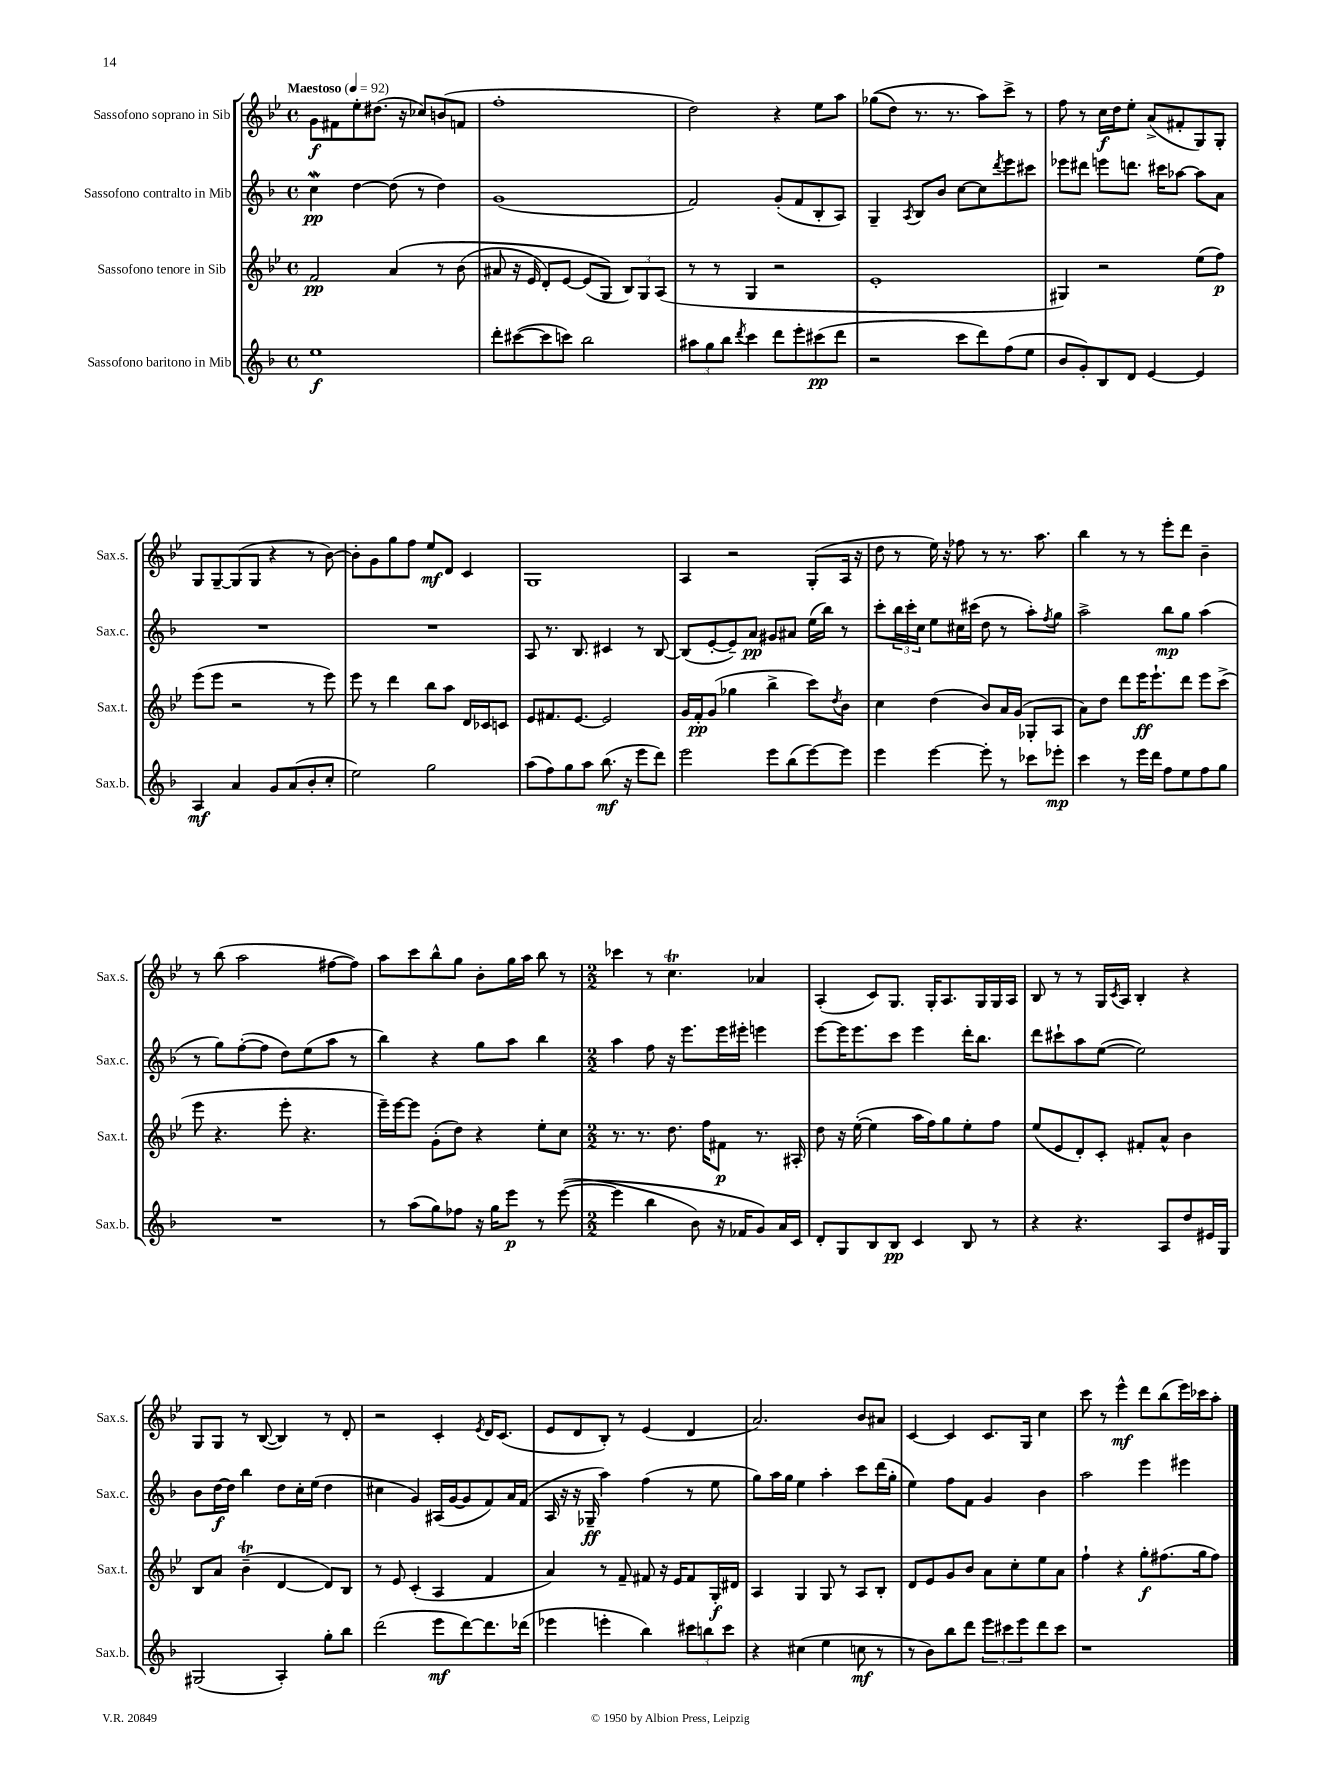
<<
\new StaffGroup <<
\new Staff = "s0" \with { instrumentName = "Sassofono soprano in Sib" shortInstrumentName = "Sax.s." } {
    \clef treble \key bes \major \defaultTimeSignature \time 4/4 \tempo "Maestoso" 4 = 92
    g'8\f fis'8 ees''8-. dis''8.( r16 ces''8) b'8( f'8 |
    f''1-. |
    d''2) r4 ees''8 a''8 |
    ges''8(\( d''8) r8. r8. a''8\) c'''8-> r8 |
    f''8 r8 c''16\f d''16 ees''8-. a'8->( fis'8-. g8) g8-. |
    g8 g8~-- g8( g8 r4 r8 bes'8~) |
    bes'8-. g'8 g''8 f''8 ees''8\mf d'8 c'4 |
    g1 |
    a4 r2 g8-.( a16 r16 |
    d''8 r8 ees''16) r16 fes''8 r8 r8. a''8. |
    bes''4 r8 r8 ees'''8-. d'''8 bes'4-- |
    r8 bes''8( a''2 fis''8~ fis''8) |
    a''8 c'''8 bes''8-^ g''8 bes'8-. g''16 a''16 bes''8 r8 |
    \numericTimeSignature \time 2/2 ces'''4 r8 c''4.\trill aes'4 |
    a4-.( c'8) g8. g16-. a8. g16 g16 a16 |
    bes8 r8 r8 g16 \acciaccatura { c'8 } a16 bes4-. r4 |
    g8 g8 r8 bes8~( bes4) r8 d'8-. |
    r2 c'4-. \acciaccatura { ees'8 } d'16 c'8.( |
    ees'8 d'8 bes8-.) r8 ees'4( d'4 |
    a'2.) bes'8 ais'8 |
    c'4~ c'4 c'8. g16 c''4 |
    c'''8 r8 ees'''4-^\mf d'''8 bes''8( ees'''16) ces'''16 a''8-. \bar "|." |
}
\new Staff = "s1" \with { instrumentName = "Sassofono contralto in Mib" shortInstrumentName = "Sax.c." } {
    \clef treble \key f \major \defaultTimeSignature \time 4/4
    c''4\mordent\pp d''4~ d''8( r8 d''4) |
    g'1( |
    f'2) g'8-.( f'8 bes8-. a8) |
    g4-- \acciaccatura { a8 } bes8 bes'8 c''8~ c''8 \acciaccatura { d'''8 } e'''8 cis'''8 |
    ees'''8 dis'''8 e'''8 d'''8. cis'''16 aes''8~ aes''8 a'8 |
    R1 |
    R1 |
    a8 r8. bes8. cis'4 r8 bes8~ |
    bes8( e'8~-. e'8--) a'8\pp gis'8 ais'8 e''16( bes''16) r8 |
    c'''8-. \tuplet 3/2 { bes''16 c'''16-. c''16 } e''8 cis''16 cis'''16( d''8 r8 a''8-.) \acciaccatura { f''8 } g''8 |
    a''2-> bes''8\mp g''8 a''4( |
    r8 g''8) f''8~-.( f''8 d''8) e''8( a''8 r8 |
    bes''4) r4 g''8 a''8 bes''4 |
    \numericTimeSignature \time 2/2 a''4 f''8 r16 e'''8. e'''16 eis'''16-. e'''4 |
    e'''8~ e'''16 e'''8. c'''8 e'''4 d'''16-. bes''8. |
    d'''8 cis'''8-! a''8 e''8~( e''2) |
    bes'8 d''16~\f d''16 bes''4 d''8 c''16-. e''16( d''4 |
    cis''4 g'4) ais16( g'16~ g'8 f'8) a'16 f'16( |
    a16 r16 r16 ges16--\ff a''4) f''4( r8 e''8 |
    g''8) a''16 g''16 e''4 a''4-. c'''8 d'''16( g''16-. |
    e''4) f''8 f'8 g'4 bes'4 |
    a''2 e'''4 eis'''4 \bar "|." |
}
\new Staff = "s2" \with { instrumentName = "Sassofono tenore in Sib" shortInstrumentName = "Sax.t." } {
    \clef treble \key bes \major \defaultTimeSignature \time 4/4
    f'2\pp a'4\( r8 bes'8( |
    ais'8 r16 ees'16 d'8-.) ees'8~ ees'8( g8\) \tuplet 3/2 { bes8) g8 a8( } |
    r8 r8 g4 r2 |
    ees'1-. |
    gis4) r2 ees''8( f''8\p) |
    ees'''8( ees'''8 r2 r8 ees'''8) |
    ees'''8 r8 d'''4 bes''8 a''8 d'16 ces'16 c'8 |
    ees'8 fis'8. ees'8.~ ees'2 |
    g'16 f'16-.\pp g'8( ges''4 bes''4-> c'''8) \acciaccatura { d''8 } bes'8 |
    c''4 d''4( bes'8) a'16 g'16( ges8-. a8 |
    a'8) d''8 d'''8 ees'''16\ff ees'''8.-! d'''8 ees'''8 c'''8->( |
    ees'''8 r4. ees'''8-. r4. |
    ees'''16--) ees'''16~ ees'''8 g'8-.( d''8) r4 ees''8-. c''8 |
    \numericTimeSignature \time 2/2 r8. r8. d''8. f''16 fis'8\p r8. ais16-. |
    d''8 r16 ees''16~-.( ees''4 a''16 f''16) g''8 ees''8-. f''8 |
    ees''8( ees'8 d'8-.) c'8-. fis'8-. a'8-^ bes'4 |
    bes8 a'8 bes'4--\trill( d'4~ d'8) bes8 |
    r8 ees'8 c'4-.( a4 f'4 |
    a'4) r8 f'8-- fis'8 r16 ees'16 fis'8 g16-.\f dis'16 |
    a4 g4 g8 r8 a8 bes8-. |
    d'8 ees'8 g'8 bes'8 a'8 c''8-. ees''8 a'8 |
    f''4-! r4 g''8-.\f fis''8.( g''16 fis''8) \bar "|." |
}
\new Staff = "s3" \with { instrumentName = "Sassofono baritono in Mib" shortInstrumentName = "Sax.b." } {
    \clef treble \key f \major \defaultTimeSignature \time 4/4
    e''1\f |
    d'''8-. cis'''8~( cis'''8 c'''8) bes''2 |
    \tuplet 3/2 { ais''8 g''8 bes''8 } \acciaccatura { d'''8 } c'''4 d'''8 e'''8-. cis'''8\pp( d'''8 |
    r2 c'''8 d'''8) f''8( e''8 |
    bes'8 g'8-.) bes8 d'8 e'4~ e'4 |
    a4\mf a'4 g'8 a'8( bes'8-. c''8-. |
    e''2) g''2 |
    a''8( f''8) g''8 a''8 bes''8.\mf( r16 e'''8 d'''8) |
    e'''2 e'''8 bes''8( e'''8~) e'''8 |
    e'''4 e'''4~ e'''8-. r8 ces'''8 ees'''8-.\mp |
    c'''4 r8 e'''16 d'''16 f''8 e''8 f''8 g''8 |
    R1 |
    r8 a''8( g''8) fes''8 r16 g''16 e'''8\p r8 e'''8~(\( |
    \numericTimeSignature \time 2/2 e'''4 bes''4 bes'8) r16 fes'16 g'8\) a'16 c'16 |
    d'8-. g8 bes8 bes8\pp c'4 bes8 r8 |
    r4 r4. a8 d''8 eis'16 g16 |
    gis2( a4-.) g''8-. bes''8 |
    d'''2( e'''8\mf d'''8~) d'''8. des'''16( |
    ees'''4 e'''4-. bes''4) \tuplet 3/2 { cis'''8 b''8 cis'''8 } |
    r4 cis''4( e''4 c''8\mf r8 |
    r8 bes'8) bes''8 d'''8 \tuplet 3/2 { e'''8 cis'''8 e'''8 } d'''8 cis'''8 |
    r1 \bar "|." |
}
>>
>>
\layout { \context { \Score \remove "Bar_number_engraver" } }
